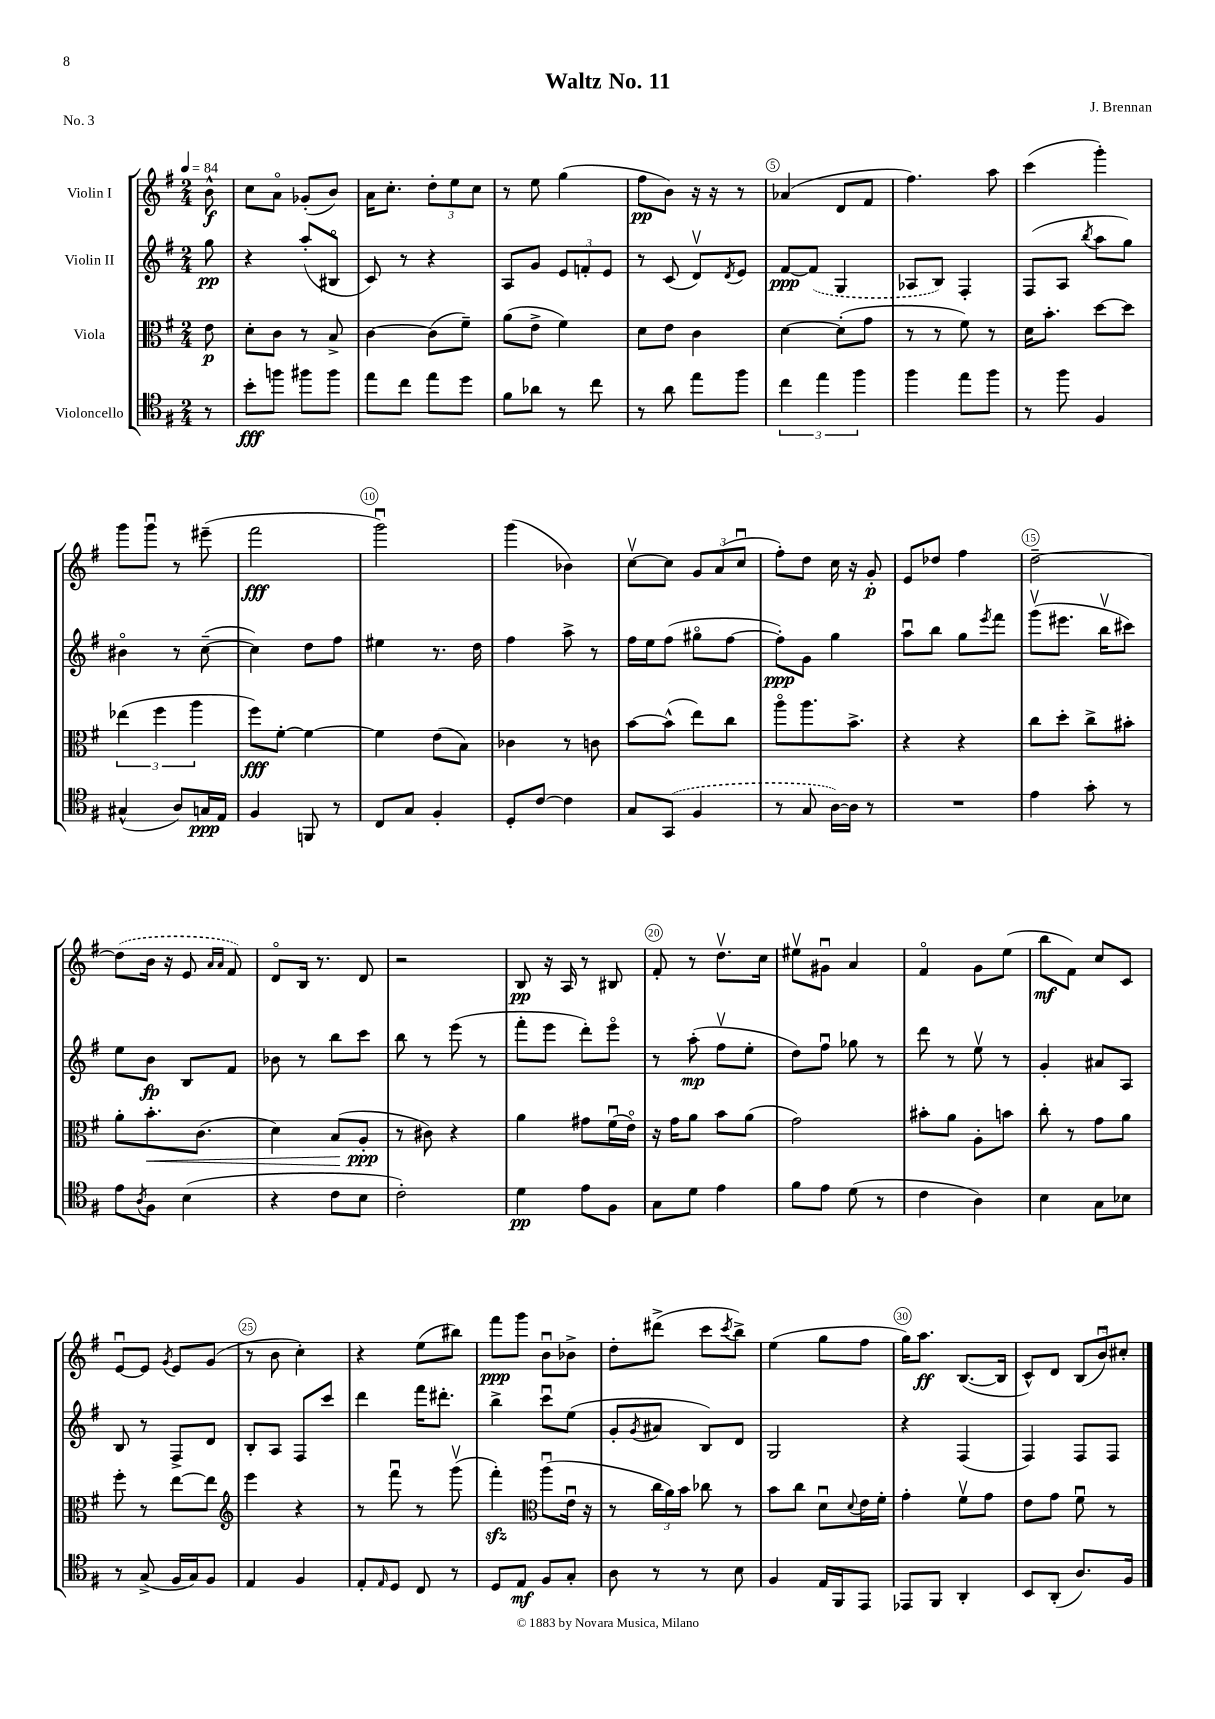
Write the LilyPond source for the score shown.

\header { title = "Waltz No. 11" composer = "J. Brennan" piece = "No. 3" }
<<
\new StaffGroup <<
\new Staff = "s0" \with { instrumentName = "Violin I" } {
    \clef treble \key g \major \numericTimeSignature \time 2/4 \partial 8 \tempo 4 = 84
    b'8-^\f |
    c''8 a'8\flageolet ges'8-.( b'8) |
    a'16 c''8.-. \tuplet 3/2 { d''8-. e''8 c''8 } |
    r8 e''8 g''4( |
    fis''8\pp b'8) r16 r16 r8 |
    aes'4( d'8 fis'8 |
    fis''4.) a''8 |
    c'''4( g'''4-.) |
    g'''8 g'''8\downbow r8 eis'''8--( |
    fis'''2\fff |
    g'''2\downbow) |
    g'''4( bes'4) |
    c''8~\upbow c''8 \tuplet 3/2 { g'8 a'8( c''8\downbow } |
    fis''8-.) d''8 c''16 r16 g'8-.\p |
    e'8 des''8 fis''4 |
    d''2~-- |
    \once \slurDashed d''8( b'16 r16 e'8 \grace { a'16 a'16 } fis'8) |
    d'8\flageolet b16 r8. d'8 |
    r2 |
    b8\pp r16 a16 r8 bis8 |
    fis'8-. r8 d''8.\upbow c''16 |
    eis''8\upbow gis'8\downbow a'4 |
    fis'4\flageolet g'8 e''8( |
    b''8\mf fis'8) c''8 c'8 |
    e'8~\downbow e'8 \acciaccatura { g'8 } e'8 g'8( |
    r8 b'8 c''4-.) |
    r4 e''8( bis''8) |
    fis'''8\ppp g'''8 b'8\downbow bes'8-> |
    d''8-. dis'''8->( c'''8 \acciaccatura { c'''8 } b''8->) |
    e''4( g''8 fis''8 |
    g''16) a''8.\ff b8.~( b16 |
    c'8-^) d'8 \tuplet 3/2 { b8( b'8\downbow) cis''8-. } \bar "|." |
}
\new Staff = "s1" \with { instrumentName = "Violin II" } {
    \clef treble \key g \major \numericTimeSignature \time 2/4 \partial 8
    g''8\pp |
    r4 a''8-.( bis8\flageolet |
    c'8) r8 r4 |
    a8 g'8 \tuplet 3/2 { e'8 f'8-. e'8 } |
    r8 c'8( d'8\upbow) \acciaccatura { d'8 } e'8 |
    fis'8~\ppp \once \slurDashed fis'8( g4 |
    aes8 b8) fis4-. |
    fis8( a8 \acciaccatura { b''8 } a''8 g''8) |
    bis'4\flageolet r8 c''8~--( |
    c''4) d''8 fis''8 |
    eis''4 r8. d''16 |
    fis''4 a''8-> r8 |
    fis''16 e''16 fis''8( gis''8\flageolet fis''8~ |
    fis''8-.\ppp) g'8 g''4 |
    a''8\downbow b''8 g''8 \acciaccatura { e'''8 } fis'''8 |
    g'''8\upbow( eis'''8. b''16\upbow cis'''8) |
    e''8 b'8\fp b8 fis'8 |
    bes'8 r8 b''8 c'''8 |
    b''8 r8 e'''8( r8 |
    fis'''8-. e'''8 d'''8-.) e'''8\flageolet |
    r8 a''8-.\mp( fis''8\upbow e''8-. |
    d''8) fis''8\downbow ges''8 r8 |
    d'''8 r8 e''8\upbow r8 |
    g'4-. ais'8 a8 |
    b8 r8 fis8-> d'8 |
    b8-. a8 fis8 c'''8 |
    d'''4 fis'''16 dis'''8.-. |
    b''4-> c'''8\downbow e''8( |
    g'8-. \acciaccatura { g'8 } ais'8 b8) d'8 |
    g2 |
    r4 fis4( |
    fis4) fis8 fis8 \bar "|." |
}
\new Staff = "s2" \with { instrumentName = "Viola" } {
    \clef alto \key g \major \numericTimeSignature \time 2/4 \partial 8
    e'8\p |
    d'8-. c'8 r8 b8-> |
    c'4~ c'8( fis'8--) |
    a'8( e'8-> fis'4) |
    d'8 e'8 c'4 |
    d'4~ d'8-.( g'8 |
    r8 r8 fis'8) r8 |
    d'16 b'8.-. d''8~ d''8 |
    \tuplet 3/2 { ees''4( fis''4 a''4 } |
    fis''8\fff) fis'8~-. fis'4~ |
    fis'4 e'8( b8) |
    ces'4 r8 c'8 |
    b'8~ b'8-^( e''8) c''8 |
    a''8\flageolet a''8. b'8.-> |
    r4 r4 |
    c''8 d''8-. c''8-> bis'8-. |
    a'8-. b'8.-.\< c'8.( |
    d'4) b8\!( a8-.\ppp |
    r8 cis'8) r4 |
    a'4 gis'8 fis'16\downbow( e'16\flageolet) |
    r16 g'16 a'8 b'8 a'8( |
    g'2) |
    bis'8-. a'8 a8-. b'8 |
    c''8-. r8 g'8 a'8 |
    fis''8-. r8 e''8~ e''8 |
    \clef treble e'''4 r4 |
    r8 fis'''8\downbow r8 g'''8\upbow( |
    fis'''4-.\sfz) \clef alto a''8\downbow( e'16\downbow r16 |
    r8 \tuplet 3/2 { c''16 a'16) b'16 } ces''8 r8 |
    b'8 c''8 d'8\downbow \appoggiatura { d'8 } e'16 fis'16-. |
    g'4-. fis'8\upbow g'8 |
    e'8 g'8 fis'8\downbow r8 \bar "|." |
}
\new Staff = "s3" \with { instrumentName = "Violoncello" } {
    \clef tenor \key g \major \numericTimeSignature \time 2/4 \partial 8
    r8 |
    b'8-.\fff f''8 fis''8 fis''8 |
    e''8 c''8 e''8 d''8 |
    fis'8 aes'8 r8 c''8 |
    r8 a'8 e''8 fis''8 |
    \tuplet 3/2 { c''4 e''4 fis''4 } |
    fis''4 e''8 fis''8 |
    r8 fis''8 fis4 |
    gis4-^( a8) g16\ppp e16 |
    fis4 f,8 r8 |
    c8 g8 fis4-. |
    d8-. c'8~ c'4 |
    g8 \once \slurDashed g,8( fis4 |
    r8 g8 a16~) a16 r8 |
    R2 |
    e'4 g'8-. r8 |
    e'8 \acciaccatura { a8 } fis8 b4( |
    r4 c'8 b8 |
    c'2-.) |
    d'4\pp e'8 fis8 |
    g8 d'8 e'4 |
    fis'8 e'8 d'8( r8 |
    c'4 a4) |
    b4 g8 bes8 |
    r8 g8->( fis16 g16) fis8 |
    e4 fis4 |
    e8-. \grace { e16 } d8 c8 r8 |
    d8 e8\mf fis8 g8-. |
    a8 r8 r8 b8 |
    fis4 e16 fis,16 e,8 |
    ees,8 fis,8 a,4-. |
    b,8 a,8-.( a8.) fis16 \bar "|." |
}
>>
>>
\layout { \context { \Score \override BarNumber.break-visibility = ##(#f #t #t) barNumberVisibility = #(every-nth-bar-number-visible 5) \override BarNumber.stencil = #(make-stencil-circler 0.1 0.3 ly:text-interface::print) } }
